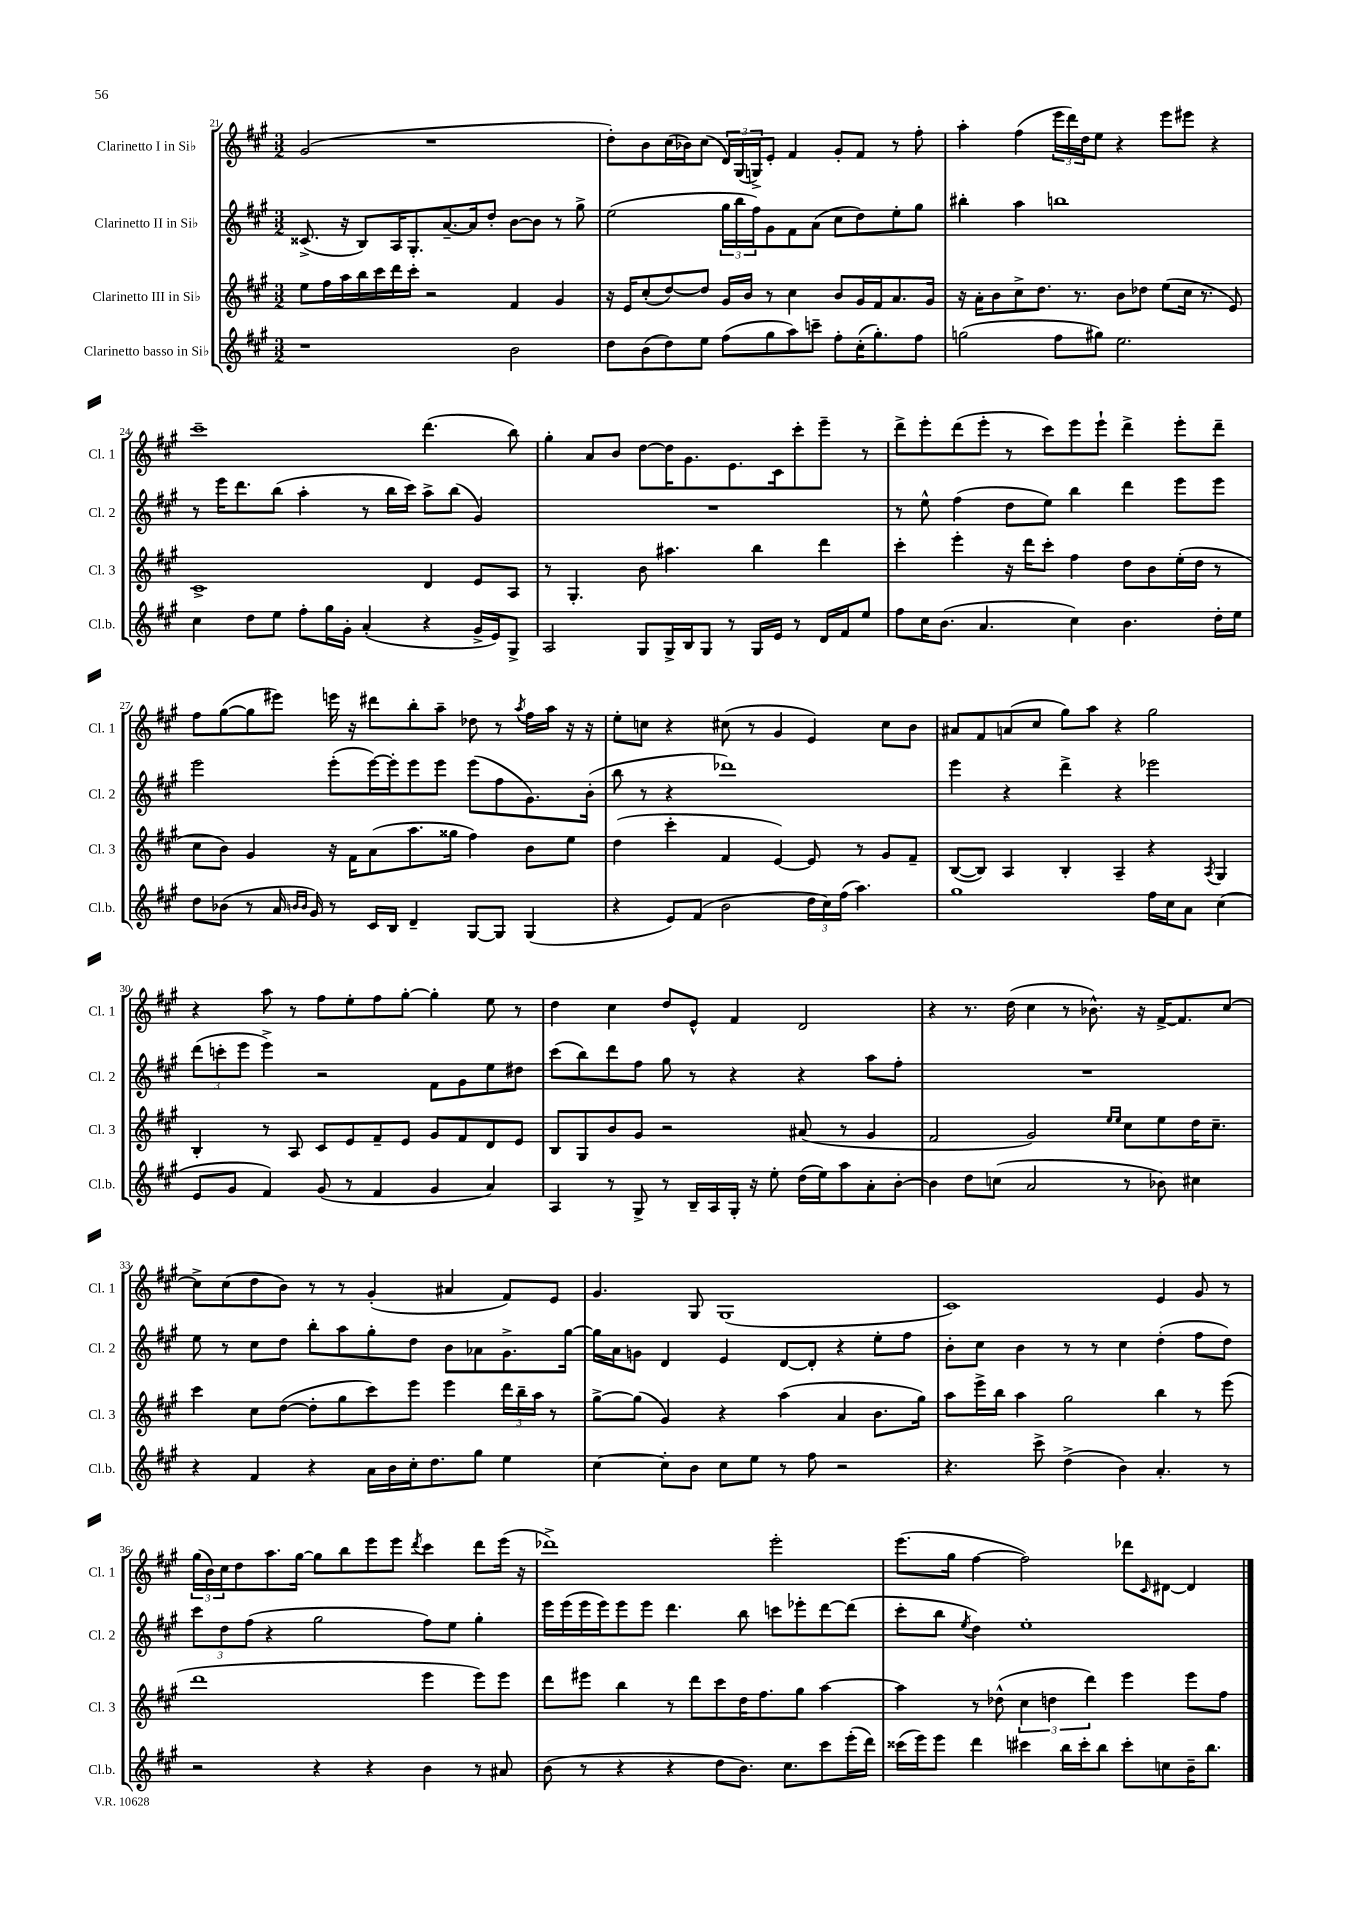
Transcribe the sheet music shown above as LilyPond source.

<<
\new StaffGroup <<
\new Staff = "s0" \with { instrumentName = "Clarinetto I in Sib" shortInstrumentName = "Cl. 1" } {
    \clef treble \key a \major \numericTimeSignature \time 3/2
    gis'2( r1 |
    d''8-.) b'8 cis''16( bes'16) cis''8( \tuplet 3/2 { d'16) gis16( g16->) } e'8-. fis'4 gis'8-. fis'8 r8 fis''8-. |
    a''4-. fis''4( \tuplet 3/2 { e'''16 d'''16) d''16 } e''8 r4 e'''8 eis'''8 r4 |
    cis'''1-- d'''4.( b''8) |
    gis''4-. a'8 b'8 d''8~ d''16 gis'8. e'8. cis'16 cis'''8-. e'''8-- r8 |
    d'''8-> e'''8-. d'''8( e'''8-. r8 cis'''8) e'''8 e'''8-! d'''4-> e'''8-. d'''8-- |
    fis''8 gis''8~( gis''8 eis'''8) e'''16 r16 dis'''8 b''8-. a''8-- des''8 r8 \acciaccatura { a''8 } fis''16 a''16 r16 r16 |
    e''8-. c''8 r4 cis''8( r8 gis'4 e'4) cis''8 b'8 |
    ais'8 fis'8 a'8( cis''8 gis''8) a''8 r4 gis''2 |
    r4 a''8 r8 fis''8 e''8-. fis''8 gis''8~-. gis''4-. e''8 r8 |
    d''4 cis''4 d''8 e'8-^ fis'4 d'2 |
    r4 r8. d''16( cis''4 r8 bes'8.-^) r16 fis'16~-> fis'8. cis''8~ |
    cis''8-> cis''8( d''8 b'8) r8 r8 gis'4-.( ais'4 fis'8) e'8 |
    gis'4. gis8 gis1( |
    cis'1) e'4 gis'8 r8 |
    \tuplet 3/2 { gis''16( b'16) cis''16 } d''8 a''8. gis''16~ gis''8 b''8 e'''8 e'''8 \acciaccatura { d'''8 } cis'''4 d'''8 e'''16( r16 |
    des'''1->) e'''2-. |
    e'''8.( gis''16 fis''4~ fis''2) des'''8 \grace { cis'16 } dis'8~ dis'4 \bar "|." |
}
\new Staff = "s1" \with { instrumentName = "Clarinetto II in Sib" shortInstrumentName = "Cl. 2" } {
    \clef treble \key a \major \numericTimeSignature \time 3/2
    cisis'8.->( r16 b8) a16 gis8.-. a'8.~-- a'16 d''8-. b'8~ b'8 r8 gis''8-> |
    e''2( \tuplet 3/2 { gis''16 b''16 fis''16) } gis'8 fis'8 a'8( cis''8 d''8) e''8-. gis''8 |
    bis''4-. a''4 b''1 |
    r8 e'''16 d'''8. b''8( a''4-. r8 b''16 cis'''16) a''8-> b''8( gis'4) |
    R1. |
    r8 e''8-^ fis''4( d''8 e''8) b''4 d'''4 e'''8 e'''8 |
    e'''2 e'''8-.( e'''16~) e'''16-. e'''8 e'''8 e'''8( fis''8 gis'8.) b'16-.( |
    b''8 r8 r4 des'''1) |
    e'''4 r4 d'''4-> r4 ees'''2 |
    \tuplet 3/2 { d'''8( c'''8-. e'''8 } e'''4->) r2 fis'8 gis'8 e''8 dis''8 |
    cis'''8( b''8) d'''8 fis''8 gis''8 r8 r4 r4 a''8 fis''8-. |
    R1. |
    e''8 r8 cis''8 d''8 b''8-. a''8 gis''8-. d''8 b'8 aes'8 gis'8.-> gis''16~ |
    gis''16 a'16 g'8 d'4 e'4 d'8~ d'8-. r4 e''8-. fis''8 |
    b'8-. cis''8 b'4 r8 r8 cis''4 d''4-.( fis''8 d''8) |
    \tuplet 3/2 { cis'''8 d''8 fis''8( } r4 gis''2 fis''8) e''8 gis''4-. |
    e'''16 e'''16( e'''16 e'''16) e'''8 e'''8 d'''4. b''8 c'''8 ees'''8-. d'''8~ d'''8( |
    cis'''8-. b''8 \acciaccatura { e''8 } d''4) e''1-. \bar "|." |
}
\new Staff = "s2" \with { instrumentName = "Clarinetto III in Sib" shortInstrumentName = "Cl. 3" } {
    \clef treble \key a \major \numericTimeSignature \time 3/2
    e''8 fis''16 a''16 b''16 cis'''16 d'''16 cis'''16-. r2 fis'4 gis'4 |
    r16 e'16 cis''8-.( d''8~) d''8 gis'16 b'16 r8 cis''4 b'8 gis'16 fis'16 a'8. gis'16 |
    r16 a'16-. b'8 cis''8-> d''8. r8. b'8 des''8 e''8( cis''16 r8. e'8) |
    cis'1-> d'4 e'8 a8 |
    r8 gis4.-. b'8 ais''4. b''4 d'''4 |
    cis'''4-. e'''4-. r16 d'''16 cis'''8-. fis''4 d''8 b'8 e''16-.( d''16 r8 |
    cis''8 b'8) gis'4 r16 fis'16 a'8( a''8. gisis''16 fis''4) b'8 e''8 |
    d''4( cis'''4-. fis'4 e'4~) e'8 r8 gis'8 fis'8-- |
    b8~( b8) a4 b4-. a4-- r4 \acciaccatura { a8 } gis4 |
    b4-. r8 a8 cis'8 e'8 fis'8-- e'8 gis'8 fis'8 d'8 e'8 |
    b8 gis8 b'8 gis'8 r2 ais'8( r8 gis'4 |
    fis'2 gis'2) \grace { e''16 e''16 } cis''8 e''8 d''16 cis''8.-- |
    cis'''4 cis''8 d''8~( d''8-. gis''8 cis'''8) e'''8 e'''4 \tuplet 3/2 { d'''16 b''16-- a''16 } r8 |
    gis''8~-> gis''8( gis'4) r4 a''4( a'4 b'8. gis''16) |
    a''8 e'''16-> b''16 a''4 gis''2 b''4 r8 e'''8( |
    d'''1 e'''4 e'''8) e'''8 |
    d'''8 eis'''8 b''4 r8 d'''8 cis'''8 d''16 fis''8. gis''8 a''4~ |
    a''4 r8 des''8-^( \tuplet 3/2 { cis''4 d''4 d'''4) } e'''4 e'''8 fis''8 \bar "|." |
}
\new Staff = "s3" \with { instrumentName = "Clarinetto basso in Sib" shortInstrumentName = "Cl.b." } {
    \clef treble \key a \major \numericTimeSignature \time 3/2
    r1 b'2 |
    d''8 b'8( d''8) e''8 fis''8( gis''8 a''8) c'''8-- fis''8-. cis''16-.( gis''8.-.) fis''8 |
    g''2( fis''8 gis''8) e''2. |
    cis''4 d''8 e''8 fis''8-. gis''16 gis'16-. a'4-.( r4 gis'16-> e'16) gis8-> |
    a2 gis8 gis16-> b16 gis8 r8 gis16 e'16 r8 d'16 fis'16 e''8 |
    fis''8 cis''16 b'8.( a'4. cis''4) b'4. d''16-. e''16 |
    d''8 bes'8( r8 a'16 \grace { b'16 b'16 } gis'16) r8 cis'16 b16 d'4-- gis8~ gis8 gis4( |
    r4 e'8) fis'8( b'2 \tuplet 3/2 { d''16 cis''16) fis''16( } a''4.) |
    gis''1 fis''16 cis''16 a'8 cis''4( |
    e'8 gis'8 fis'4) gis'8( r8 fis'4 gis'4 a'4) |
    a4 r8 gis8-> r8 b16-- a16 gis16-. r16 e''8-. d''16( e''16) a''8 a'8-. b'8~-. |
    b'4 d''8 c''8( a'2 r8 bes'8) cis''4 |
    r4 fis'4 r4 a'16 b'16 cis''16-. d''8. gis''8 e''4 |
    cis''4~ cis''8-. b'8 cis''8 e''8 r8 fis''8 r2 |
    r4. cis'''8-> d''4->( b'4) a'4.-. r8 |
    r2 r4 r4 b'4 r8 ais'8 |
    b'8( r8 r4 r4 d''8 b'8.) cis''8. cis'''8 e'''16-.( d'''16) |
    cisis'''16( e'''16) e'''8 d'''4 cis'''4 b''16 cis'''16-. b''8 cis'''8-. c''8 b'16-- b''8. \bar "|." |
}
>>
>>
\layout { \context { \Score currentBarNumber = #21 } }
